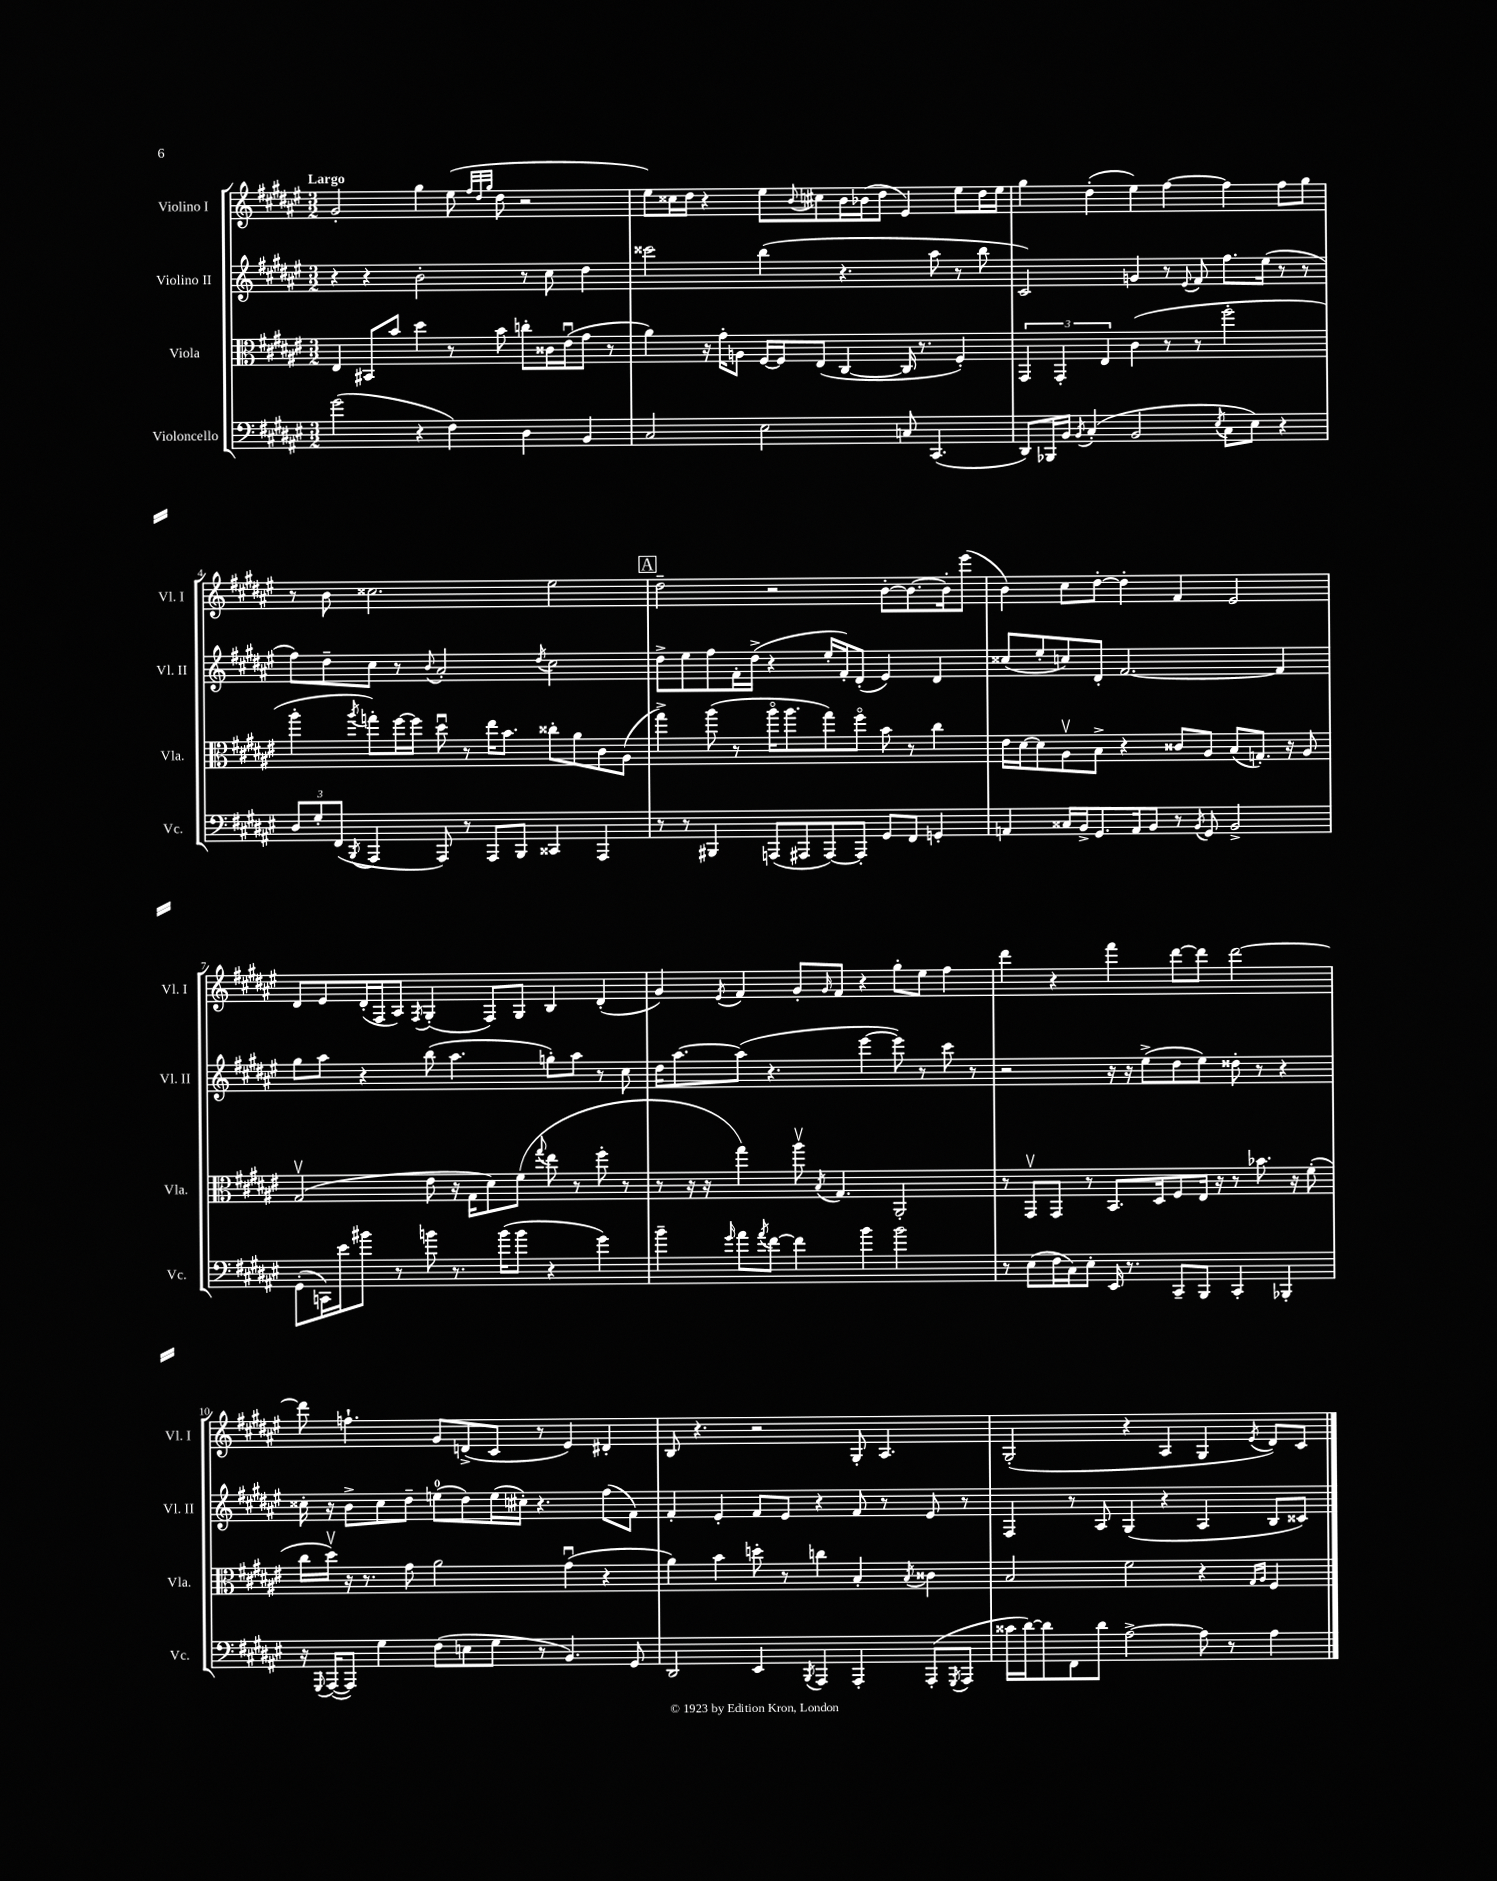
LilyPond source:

<<
\new StaffGroup <<
\new Staff = "s0" \with { instrumentName = "Violino I" shortInstrumentName = "Vl. I" } {
    \clef treble \key fis \major \numericTimeSignature \time 3/2 \tempo "Largo"
    gis'2-. gis''4 eis''8( \grace { fis''32 dis''32 gis''32 } dis''8 r2 |
    eis''8) cisis''16 dis''16 r4 eis''8 \appoggiatura { b'8 } cis''8 b'16 bes'16( dis''8 eis'4) eis''8 dis''16 eis''16 |
    gis''4 dis''4-.( eis''4) fis''4~ fis''4 fis''8 gis''8 |
    r8 b'8 cisis''2. eis''2 |
    \mark \markup { \box "A" } dis''2-- r2 b'8~-. b'8.~ b'16-. eis'''8( |
    b'4) cis''8 dis''8~-. dis''4-. fis'4 eis'2 |
    dis'8 eis'8 dis'16-.( fis16 ais8) \acciaccatura { fis8 } gis4-.( fis8) gis8 b4 dis'4-.( |
    gis'4) \acciaccatura { eis'8 } fis'4 gis'8-. \grace { gis'16 } fis'8 r4 gis''8-. eis''8 fis''4 |
    dis'''4 r4 fis'''4 dis'''8~ dis'''8 dis'''2~ |
    dis'''8 f''4.-! gis'8 d'8->( cis'8 r8 eis'4) dis'4-. |
    b8 r4. r2 gis8-. ais4. |
    gis2-.( r4 ais4 gis4 \acciaccatura { eis'8 } dis'8) cis'8 \bar "|." |
}
\new Staff = "s1" \with { instrumentName = "Violino II" shortInstrumentName = "Vl. II" } {
    \clef treble \key fis \major \numericTimeSignature \time 3/2
    r4 r4 b'2-. r8 cis''8 dis''4 |
    cisis'''2 b''4( r4. ais''8 r8 b''8 |
    cis'2) g'4 r8 \appoggiatura { eis'8 } fis'8 fis''8. eis''16( r8 r8 |
    fis''8) dis''8-- cis''8 r8 \appoggiatura { b'8 } ais'2-. \acciaccatura { dis''8 } cis''2 |
    \mark \markup { \box "A" } dis''8-> eis''8 fis''8 fis'16-. dis''16->( r4 eis''16-. fis'16-.) dis'8-.( eis'4) dis'4 |
    cisis''8( eis''8-. c''8) dis'8-. fis'2.~ fis'4 |
    gis''8 ais''8 r4 b''8( ais''4. g''8-.) ais''8 r8 cis''8 |
    dis''16 ais''8.~ ais''8( r4. eis'''4~ eis'''8) r8 cis'''8 r8 |
    r2 r16 r16 eis''8->( dis''8 eis''8) disis''8-. r8 r4 |
    cisis''16-. r16 b'8-> cisis''8 dis''8-- e''8-0( dis''8) e''16( cis''16-.) r4. fis''8( fis'8) |
    fis'4-. eis'4-. fis'8 eis'8 r4 fis'8 r8 eis'8 r8 |
    fis4 r8 ais8 gis4( r4 ais4 b8 cisis'8) \bar "|." |
}
\new Staff = "s2" \with { instrumentName = "Viola" shortInstrumentName = "Vla." } {
    \clef alto \key fis \major \numericTimeSignature \time 3/2
    eis4 bis,8 b'8 dis''4 r8 b'8 c''8-. cisis'16 eis'16\downbow( gis'8 r8 |
    ais'4) r16 gis'16-. a8 fis16~ fis16 eis8( cis4~ cis16 r8. fis4-.) |
    \tuplet 3/2 { gis,4 gis,4-. eis4 } cis'4( r8 r8 fis''2-. |
    ais''4-. \acciaccatura { ais''8 } g''8-.) fis''16~ fis''16 dis''8\downbow r8 eis''16 b'8. cisis''8-. ais'8 cis'8 ais8( |
    \mark \markup { \box "A" } gis''4->) ais''8( r8 ais''16\flageolet ais''8. gis''8) fis''8\flageolet b'8 r8 cis''4 |
    eis'16 dis'16~ dis'8 ais8\upbow b8-> r4 cisis'8 ais8 b8( g8.-.) r16 ais8 |
    gis2\upbow( eis'8 r16 gis16 dis'8) fis'8( \appoggiatura { gis''8 } eis''8 r8 fis''8-. r8 |
    r8 r16 r16 gis''4) ais''8\upbow \acciaccatura { b8 } gis4. ais,2-. |
    r8 gis,8\upbow gis,8 r8 b,8. dis16 fis8 eis16 r16 r8 bes'8. r16 fis'8-.( |
    cis''16 dis''16\upbow) r16 r8. gis'8 ais'2 gis'4\downbow( r4 |
    ais'4) b'4 d''8-. r8 c''4 b4-. \acciaccatura { b8 } cisis'4 |
    b2 fis'2 r4 \grace { gis16 ais16 } fis4 \bar "|." |
}
\new Staff = "s3" \with { instrumentName = "Violoncello" shortInstrumentName = "Vc." } {
    \clef bass \key fis \major \numericTimeSignature \time 3/2
    gis'2( r4 fis4) dis4 b,4 |
    cis2 eis2 c8 cis,4.( |
    dis,8) bes,,16 b,16 \acciaccatura { b,8 } cis4-.( b,2 \acciaccatura { eis8 } cis8 eis8) r4 |
    \tuplet 3/2 { dis8 gis8-. fis,8( } \acciaccatura { b,,8 } ais,,4 ais,,8) r8 ais,,8 b,,8 cisis,4 ais,,4 |
    \mark \markup { \box "A" } r8 r8 bis,,4 a,,8( ais,,8 ais,,8~) ais,,8-. gis,8 fis,8 g,4-. |
    a,4 cisis16 b,16-> gis,8. a,16 b,8 r8 \acciaccatura { b,8 } gis,8 b,2-> |
    gis,8-.( c,16) eis'16 bis'8 r8 b'8 r8. b'16( b'8 r4 gis'4) |
    b'4-- \grace { gis'16 } ais'8 \acciaccatura { ais'8 } fis'8~ fis'4 b'4 b'2 |
    r8 eis8( fis16 cis16) eis8-. eis,16 r8. cis,8-- b,,8 cis,4-. bes,,4-. |
    r16 \appoggiatura { gis,,8 } ais,,16~( ais,,8) gis4 fis8( e8 gis8 r8 b,4.) gis,8 |
    dis,2 eis,4 \acciaccatura { b,,8 } ais,,4 ais,,4-. ais,,8-.( \acciaccatura { gis,,8 } ais,,8 |
    cisis'16 dis'16~) dis'8 fis,8 dis'8 ais2~-> ais8 r8 ais4 \bar "|." |
}
>>
>>
